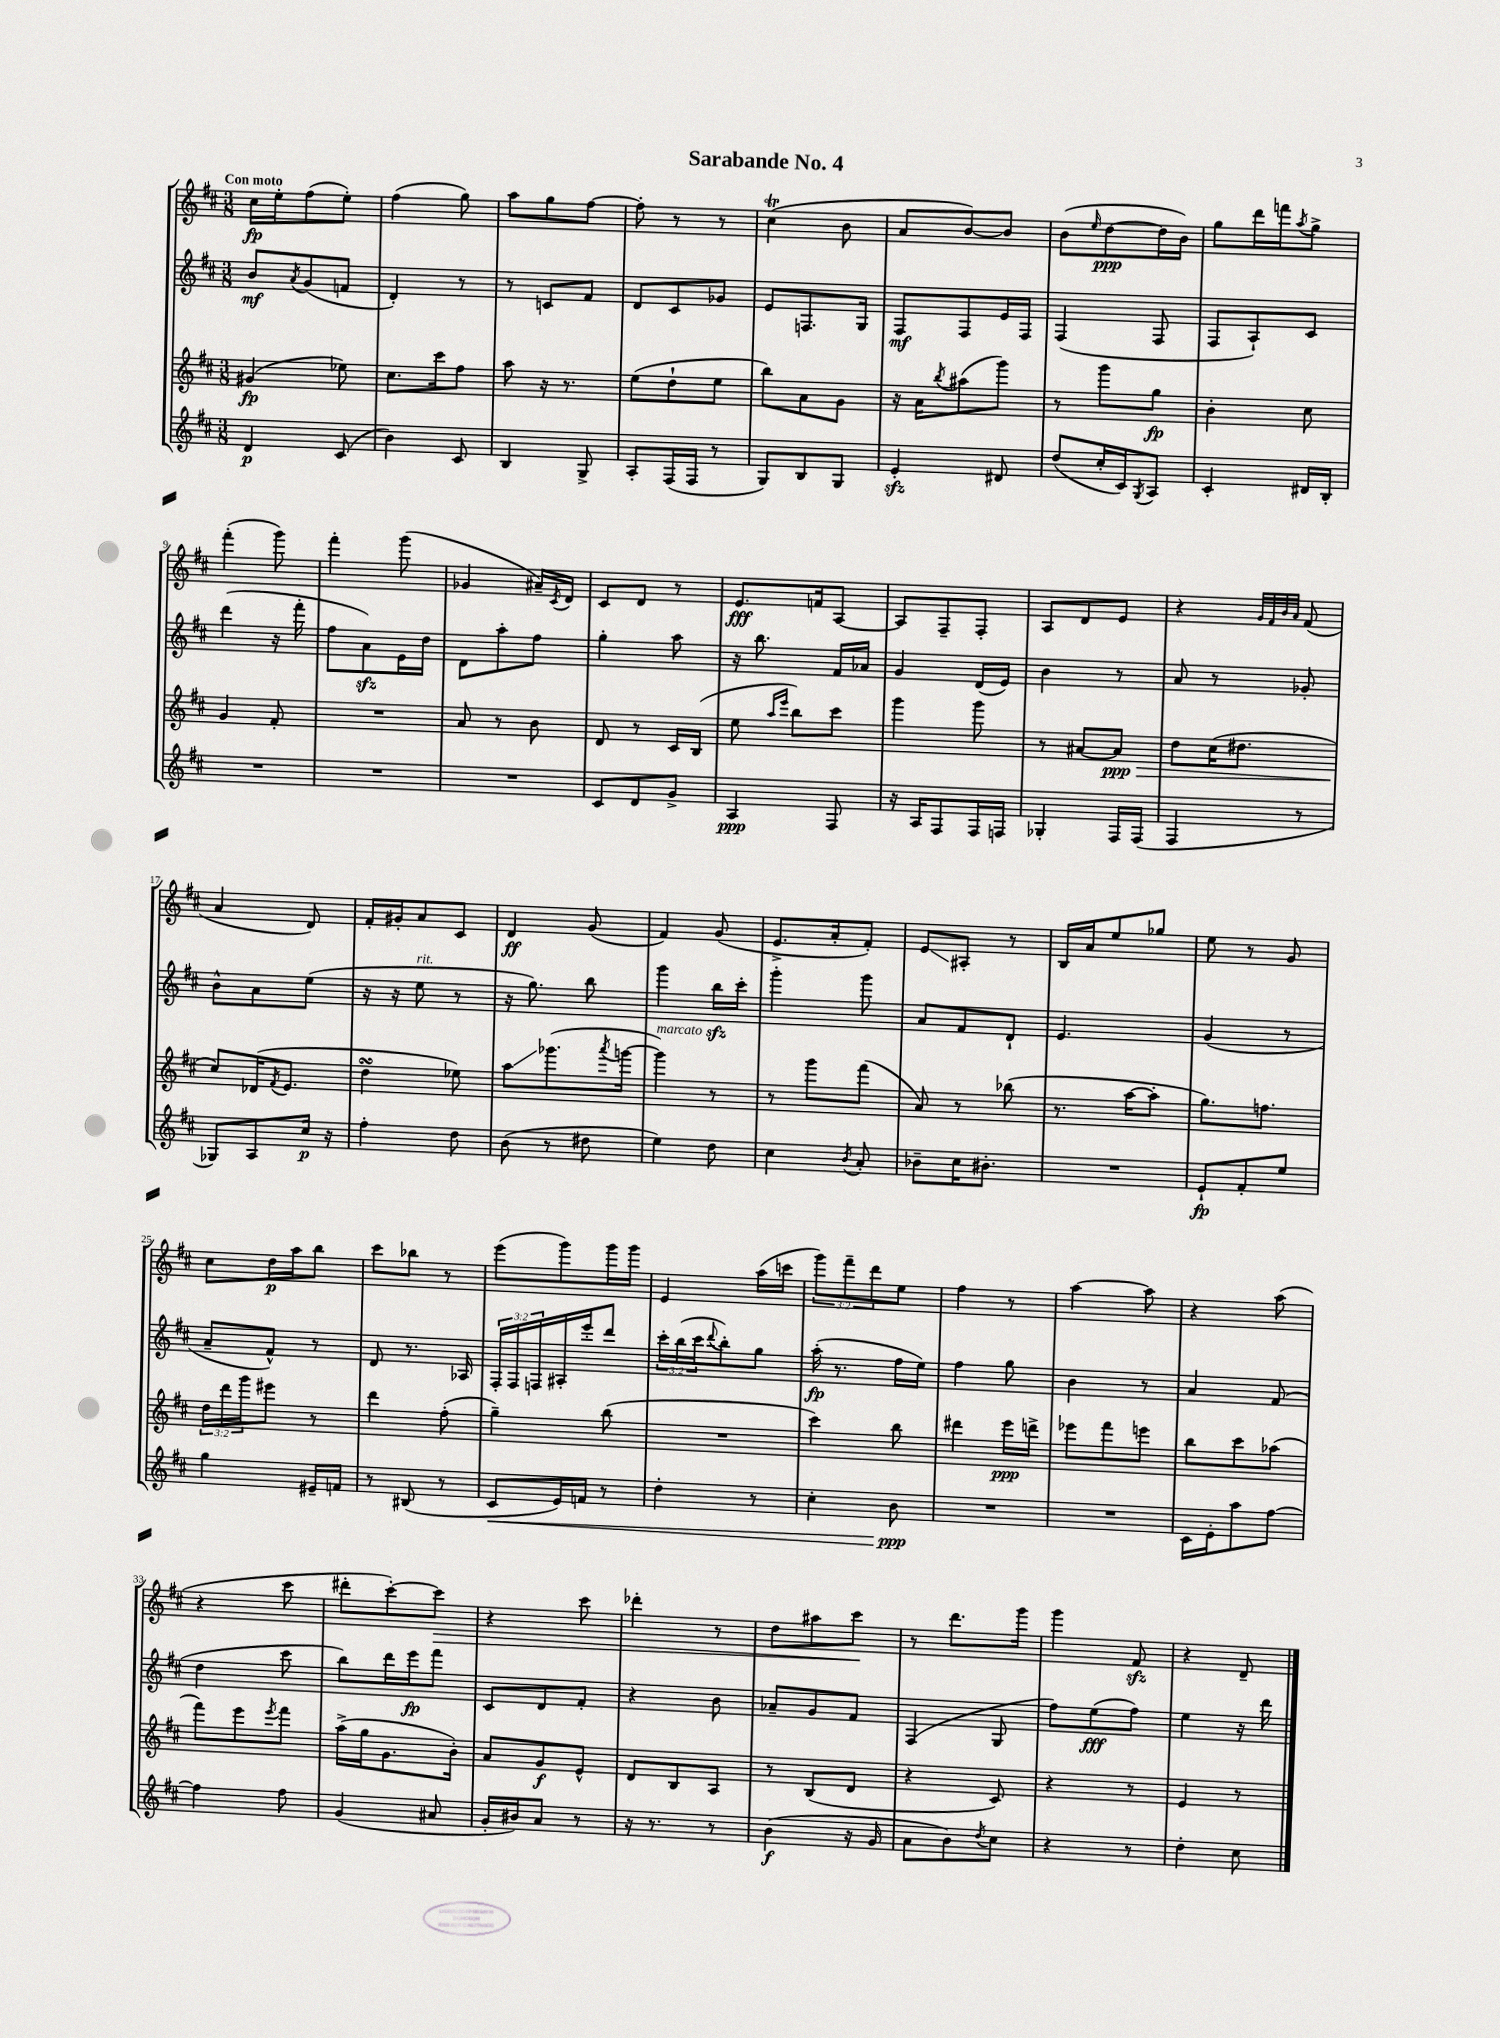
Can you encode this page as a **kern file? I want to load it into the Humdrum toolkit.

**kern	**kern	**kern	**kern
*staff4	*staff3	*staff2	*staff1
*clefG2	*clefG2	*clefG2	*clefG2
*k[f#c#]	*k[f#c#]	*k[f#c#]	*k[f#c#]
*M3/8	*M3/8	*M3/8	*M3/8
4d	(4g#	8b	16cc#
.	.	.	16ee'
.	.	8qa	.
.	.	(8g	(8ff#
(8c#	8ee-)	8f	8ee')
=	=	=	=
4b)	8.cc#	4d')	(4ff#
.	16ccc#	.	.
8c#	8ff#	8r	8gg)
=	=	=	=
4B	8aa	8r	8aa
.	16r	8c	8gg
.	8.r	.	.
8G^	.	8f#	[8ff#
=	=	=	=
8A'	(8ee	8d	8ff#']
(16F#	8dd`	8c#	8r
16F#	.	.	.
8r	8ee	8g-	8r
=	=	=	=
8G)	8bb)	8e	(4cc#
8B	8a	8.F	.
8G	8g	.	8b
.	.	16G	.
=	=	=	=
4e'	16r	8F#	8a
.	16a	.	.
.	8qbb	.	.
.	(8aa#	8F#	[8b)
8d#	8ggg)	16e	8b]
.	.	16F#	.
=	=	=	=
(8dd	8r	(4F#	(8b
.	.	.	16qqee
16cc#'	8ggg	.	[8dd
16c#)	.	.	.
8qG	.	.	.
8A	8gg	8F#	16dd]
.	.	.	16b)
=	=	=	=
4c#'	4b'	8F#	8gg
.	.	8A`)	16ddd
.	.	.	16fff
.	.	.	8qaa
16d#	8cc#	8c#	8gg^
16B'	.	.	.
=	=	=	=
4.r	4g	(4ddd	(4fff#'
.	8f#'	16r	8ggg)
.	.	16fff#'	.
=	=	=	=
4.r	4.r	8ff#	4fff#'
.	.	8a)	.
.	.	16e	(8ggg
.	.	16dd	.
=	=	=	=
4.r	8a	8d	4g-
.	8r	8aa'	.
.	8b	8ff#	16a#~)
.	.	.	8qc#
.	.	.	16d
=	=	=	=
8c#	8d	4gg'	8c#
8d	8r	.	8d
8g^	16c#	8aa	8r
.	(16B	.	.
=	=	=	=
4A	8ee	16r	8.e
.	.	8.bb	.
.	16qqaa	.	.
.	16qqeee	.	.
.	8bb)	.	.
.	.	.	16f
8F#	8ccc#	16f#	[8A
.	.	16a-	.
=	=	=	=
16r	4ggg	4g	8A]
16A	.	.	.
8F#	.	.	8F#~
16F#	8ggg	(16d	8F#'
16F	.	16e)	.
=	=	=	=
4G-'	8r	4b	8A
.	[8a#	.	8d
16F#	8a#]	8r	8e
(16F#	.	.	.
=	=	=	=
4F#	8dd	8a	4r
.	(16cc#	8r	.
.	8.dd#	.	.
.	.	.	32qqg
.	.	.	32qqf#
.	.	.	32qqb
.	.	.	32qqa
8r	.	8g-'	(8f#
=	=	=	=
8G-)	8cc#)	8b^^	4a
8A	(16d-	8a	.
.	8qf#	.	.
.	8.e	.	.
16cc#	.	(8ee	8d)
16r	.	.	.
=	=	=	=
4ff#'	4dd	16r	16f#'
.	.	16r	16g#'
.	.	8ee	8a
8dd	8ee-)	8r	8c#
=	=	=	=
(8b	8aa	16r	4d
.	.	8.gg)	.
8r	(8.ggg-	.	.
8dd#	.	8bb	(8g
.	8qaaa	.	.
.	[16ggg	.	.
=	=	=	=
4ee)	4ggg])	4ggg	4f#)
8dd	8r	16bb	(8g
.	.	16ccc#'	.
=	=	=	=
4cc#	8r	4ggg'	8.e^
.	8ggg	.	.
.	.	.	16a'
8qb	.	.	.
8a'	(8fff#	8ggg	8f#')
=	=	=	=
8b-~	8a)	8a	8e
16cc#	8r	8f#	8A#'
8.b#'	.	.	.
.	(8bb-	8d`	8r
=	=	=	=
4.r	8.r	4.e	16B
.	.	.	16a
.	.	.	8ee
.	[16aa	.	.
.	8aa']	.	8gg-
=	=	=	=
8e`	8.gg)	(4g	8ee
8f#'	.	.	8r
.	8.ff	.	.
8ee	.	8r	8g
=	=	=	=
4gg	24dd	8a~	8cc#
.	24ddd	.	.
.	24ggg	.	.
.	8eee#	8f#^^)	16dd
.	.	.	16aa
16e#~	8r	8r	8bb
16f	.	.	.
=	=	=	=
8r	4ddd	8d	8ccc#
(8B#	.	8.r	8bb-
8r	(8ff#'	.	8r
.	.	16A-	.
=	=	=	=
8c#	4gg~)	24F#'	(8eee
.	.	24F#	.
.	.	24F	.
16e)	.	16A#'	8ggg)
16f	.	16eee'	.
8r	(8bb	8ddd	16ggg
.	.	.	16ggg
=	=	=	=
4dd'	4.r	24ccc#'	4e
.	.	(24bb	.
.	.	24ccc#	.
.	.	8qqddd	.
.	.	8bb')	.
8r	.	8gg	(16aa
.	.	.	16ccc
=	=	=	=
4cc#'	4ccc#)	(16aa'	12ggg)
.	.	8.r	.
.	.	.	12fff#~
.	.	.	12ddd
8b	8bb	16ff#	8ee
.	.	16ee)	.
=	=	=	=
4.r	4ddd#	4ff#	4ff#
.	16eee	8gg	8r
.	16ddd^	.	.
=	=	=	=
4.r	8eee-	4b	[4aa
.	8fff#	.	.
.	8eee	8r	8aa]
=	=	=	=
16c#	8bb	4a	4r
16e'	.	.	.
8aa	8ccc#	.	.
[8ff#	(8aa-	(8f#	(8aa
=	=	=	=
4ff#]	8fff#)	4dd	4r
.	8eee	.	.
.	8qeee	.	.
8ff#	8fff#	8ccc#	8ccc#
=	=	=	=
(4g	(16aa^	8bb)	8ddd#'
.	16gg	.	.
.	8.g	16ddd	[8ccc#')
.	.	16eee	.
8a#	.	8fff#	8ccc#]
.	16b')	.	.
=	=	=	=
16g'	8a	8c#	4r
16b#)	.	.	.
8a	8g	8d	.
8r	8e^^	8f#'	8ccc#
=	=	=	=
16r	8d	4r	4ddd-'
8.r	.	.	.
.	8B	.	.
8r	8A	8b	8r
=	=	=	=
(4b	8r	8a-~	8dd
.	(8B	8g	8aa#
16r	8d	8f#	8ccc#
16g	.	.	.
=	=	=	=
8a	4r	(4F#	8r
8b)	.	.	8.ddd
8qdd	.	.	.
8cc#	8c#)	8G	.
.	.	.	16ggg
=	=	=	=
4r	4r	8ff#)	4ggg
.	.	(8ee	.
8r	8r	8ff#)	8f#
=	=	=	=
4dd'	4e	4ee	4r
8cc#	8r	16r	8d~
.	.	16ddd	.
==	==	==	==
*-	*-	*-	*-
